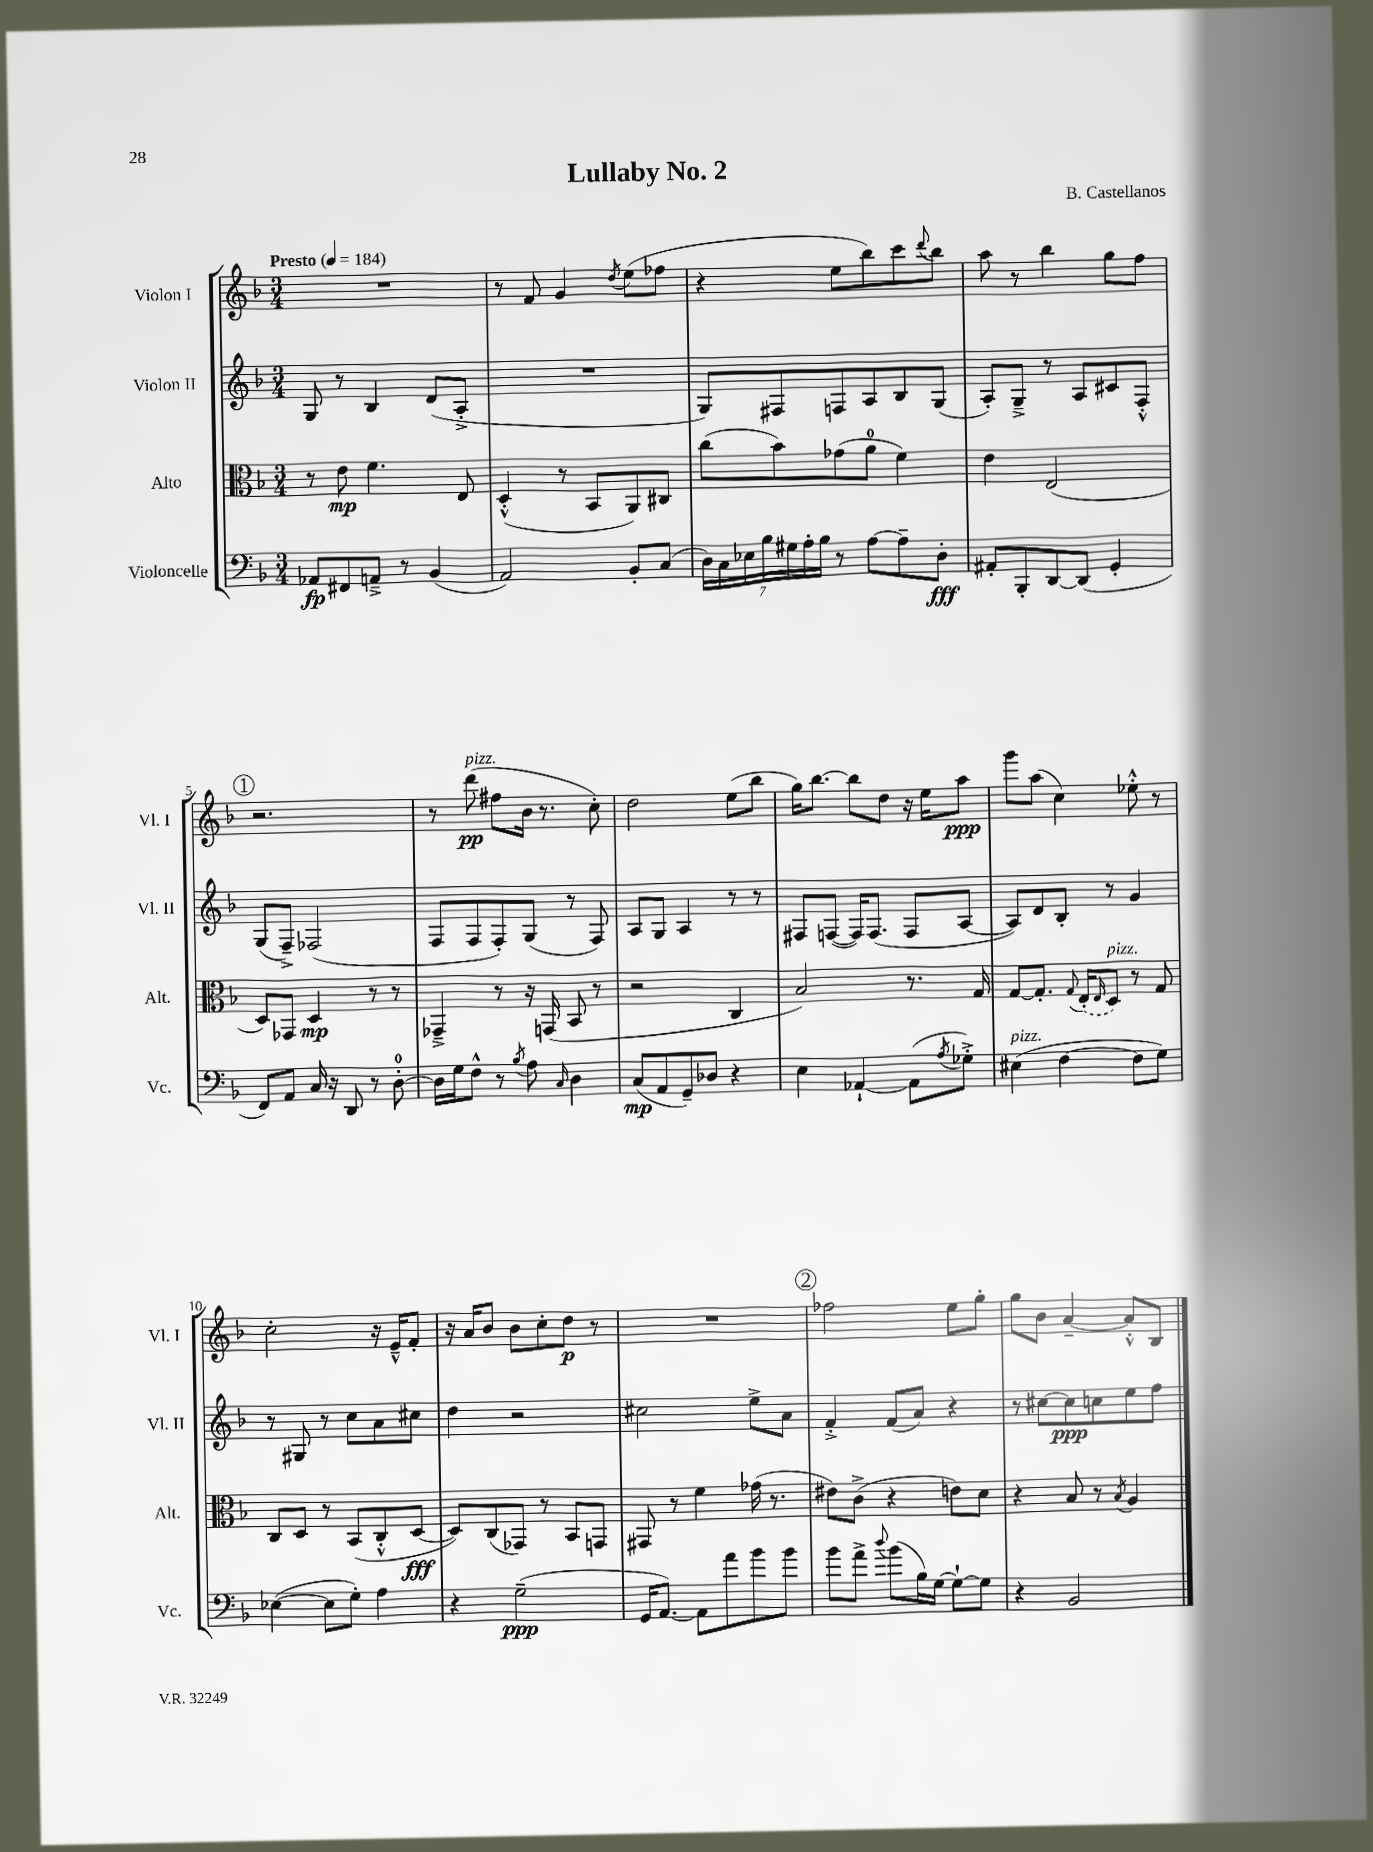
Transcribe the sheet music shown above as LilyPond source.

\header { title = "Lullaby No. 2" composer = "B. Castellanos" }
<<
\new StaffGroup <<
\new Staff = "s0" \with { instrumentName = "Violon I" shortInstrumentName = "Vl. I" } {
    \clef treble \key f \major \numericTimeSignature \time 3/4 \tempo "Presto" 4 = 184
    R2. |
    r8 f'8 g'4 \acciaccatura { d''8 } e''8( fes''8 |
    r4 e''8 bes''8) c'''8 \appoggiatura { d'''8 } bes''8 |
    a''8 r8 bes''4 g''8 f''8 |
    \mark \markup { \circle "1" } r2. |
    r8 d'''8\pp^\markup { \italic "pizz." }( fis''8 bes'16 r8. c''8-.) |
    d''2 e''8( bes''8 |
    g''16) bes''8.~ bes''8 d''8 r16 e''16 a''8\ppp |
    g'''8 a''8( c''4) ees''8-.-^ r8 |
    c''2-. r16 e'16---^ f'8-. |
    r16 a'16 bes'8 bes'8 c''8-. d''8\p r8 |
    R2. |
    \mark \markup { \circle "2" } fes''2 e''8 g''8-. |
    g''8 bes'8 a'4~-- a'8-.-^ bes8 \bar "|." |
}
\new Staff = "s1" \with { instrumentName = "Violon II" shortInstrumentName = "Vl. II" } {
    \clef treble \key f \major \numericTimeSignature \time 3/4
    g8 r8 bes4 d'8( a8-.-> |
    R2. |
    g8) fis8 f8 a8 bes8 g8( |
    a8-.) g8---> r8 a8 cis'8 f8-.-^ |
    \mark \markup { \circle "1" } g8( f8--->) fes2( |
    f8 f8 f8-.) g8( r8 f8) |
    a8 g8 a4 r8 r8 |
    fis8 f8~( f16) f8.( f8 a8~ |
    a8) d'8 bes8-. r8 g'4 |
    r8 gis8 r8 c''8 a'8 cis''8 |
    d''4 r2 |
    cis''2 e''8-> a'8 |
    \mark \markup { \circle "2" } f'4-.-> f'8( a'8) r4 |
    r8 cis''8~ cis''8\ppp c''8 e''8 f''8 \bar "|." |
}
\new Staff = "s2" \with { instrumentName = "Alto" shortInstrumentName = "Alt." } {
    \clef alto \key f \major \numericTimeSignature \time 3/4
    r8 e'8\mp f'4. e8 |
    d4-.-^( r8 bes,8 a,8) cis8 |
    c''8( bes'8) ges'8( a'8-0 f'4) |
    e'4 e2( |
    \mark \markup { \circle "1" } d8) ges,8 d4\mp r8 r8 |
    ges,4---> r8 r16 g,16( bes,8 r8 |
    r2 c4 |
    bes2) r8. g16 |
    g8~ g8.-. \appoggiatura { g8 } \once \slurDashed e16-.( \grace { e16 } d8^\markup { \italic "pizz." }) r8 g8 |
    c8 d8 r8 bes,8( c8-.-^ d8~\fff |
    d8) c8( ges,8) r8 bes,8 g,8 |
    gis,8 r8 f'4 ges'16( r8. |
    \mark \markup { \circle "2" } eis'8) c'8->( r4 e'8) d'8 |
    r4 bes8 r8 \acciaccatura { bes8 } a4 \bar "|." |
}
\new Staff = "s3" \with { instrumentName = "Violoncelle" shortInstrumentName = "Vc." } {
    \clef bass \key f \major \numericTimeSignature \time 3/4
    aes,8\fp fis,8 a,8---> r8 bes,4( |
    a,2) bes,8-. c8( |
    \tuplet 7/4 { d16) c16 ees16 bes16 gis16 a16-. bes16 } r8 a8~ a8-- d8-.\fff |
    ais,8-. bes,,8-. d,8~ d,8( g,4-. |
    \mark \markup { \circle "1" } f,8) a,8 c16 r16 d,8 r8 d8-0~-. |
    d16 g16 f8-^ r8 \acciaccatura { bes8 } a8 \grace { c16 } d4 |
    c8\mp( a,8 g,8--) des8 r4 |
    e4 aes,4~-! aes,8( \acciaccatura { a8 } ges8-.->) |
    eis4^\markup { \italic "pizz." }( f4~ f8 g8) |
    ees4~( ees8 g8-.) a4 |
    r4 g2--\ppp( |
    g,16 a,8.~) a,8 a'8 bes'8 bes'8 |
    \mark \markup { \circle "2" } bes'8 a'8-> \appoggiatura { d''8 } bes'8( bes16) g16~ g8~-! g8 |
    r4 bes,2 \bar "|." |
}
>>
>>
